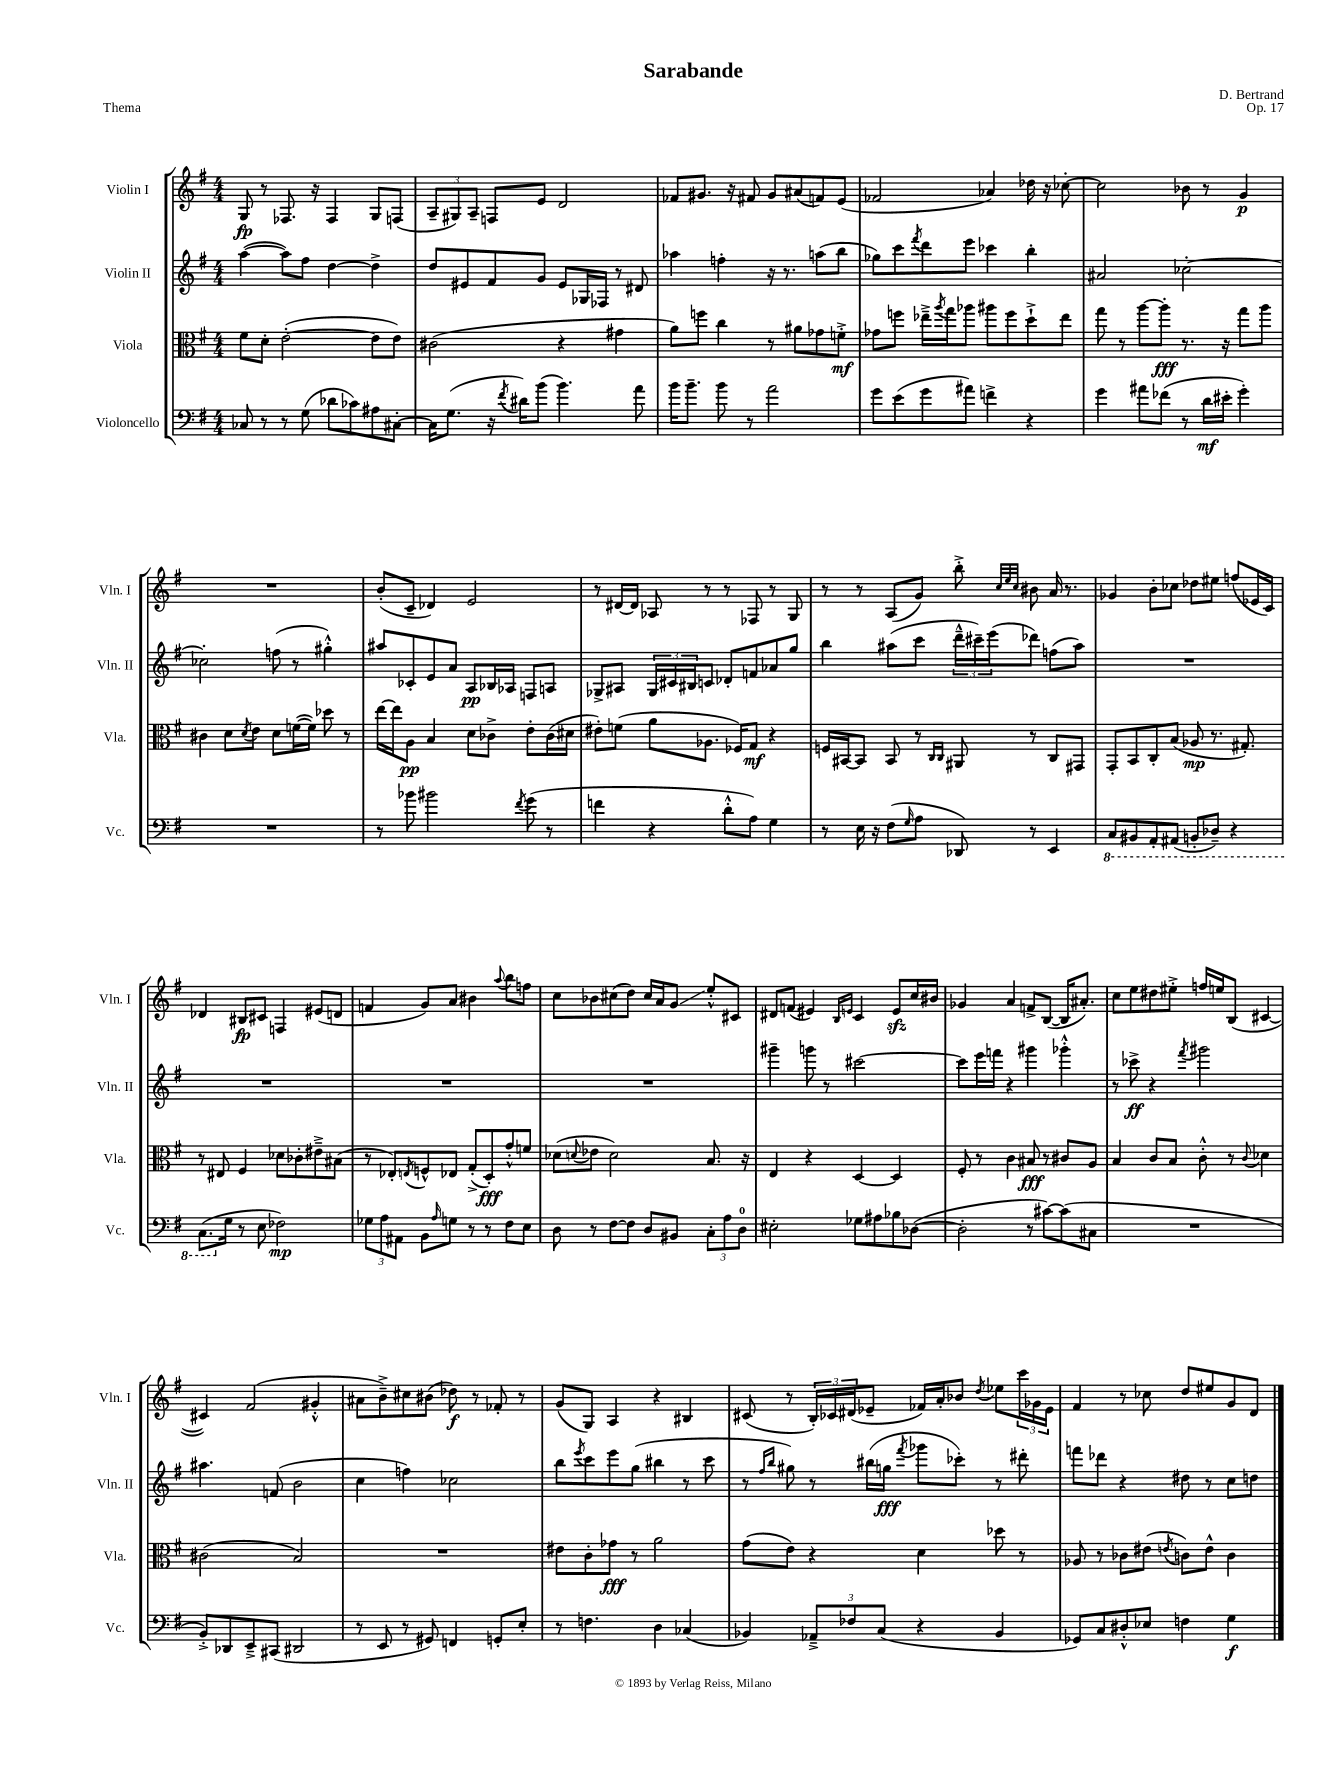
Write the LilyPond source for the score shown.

\header { title = "Sarabande" composer = "D. Bertrand" opus = "Op. 17" piece = "Thema" }
<<
\new StaffGroup <<
\new Staff = "s0" \with { instrumentName = "Violin I" shortInstrumentName = "Vln. I" } {
    \clef treble \key g \major \numericTimeSignature \time 4/4
    g8\fp r8 fes8. r16 fes4 g8 f8( |
    \tuplet 3/2 { a8-- gis8) a8-- } f8 e'8 d'2 |
    fes'8 gis'8. r16 fis'8 gis'8 ais'8( f'8) e'8( |
    fes'2 aes'4) des''16 r16 ces''8~-. |
    ces''2 bes'8 r8 g'4\p |
    R1 |
    b'8-.( c'8-- des'4) e'2 |
    r8 dis'16~ dis'16 aes8 r8 r8 fes8 r8 g8 |
    r8 r8 a8( g'8) b''8-.-> \grace { c''32 e''32 c''32 } bis'8 a'16 r8. |
    ges'4 b'8-. ces''8 des''8 eis''8 f''8( ees'16 c'16) |
    des'4 bis8\fp cis'8 f4 eis'8( d'8 |
    f'4 g'8) a'8 bis'4 \appoggiatura { a''8 } b''8 f''8 |
    c''8 bes'8 cis''8( d''8) cis''16 a'16 g'8\glissando e''8-.-^ cis'8 |
    dis'8 f'8( eis'4) \grace { b16 e'16 } c'4 e'8\sfz c''16 bis'16 |
    ges'4 a'4 f'8-> b8~( b16 ais'8.-.) |
    c''8 e''8 dis''8 eis''8-.-> f''16 e''16 b8( cis'4~ |
    cis'4) fis'2( gis'4-.-^ |
    ais'8 b'8--->) cis''8 bis'8( des''8\f) r8 fes'8-. r8 |
    g'8( g8) a4 r4 bis4 |
    cis'8( r8 \tuplet 3/2 { b16-.) ces'16 dis'16( } ees'8-- fes'16) a'16-. bes'8 \acciaccatura { d''8 } ees''8 \tuplet 3/2 { c'''16 ges'16 ees'16 } |
    fis'4 r8 ces''8 d''8 eis''8 g'8 d'8 \bar "|." |
}
\new Staff = "s1" \with { instrumentName = "Violin II" shortInstrumentName = "Vln. II" } {
    \clef treble \key g \major \numericTimeSignature \time 4/4
    a''4~( a''8) fis''8 d''4~ d''4-> |
    d''8 eis'8 fis'8 g'8 eis'8 ges16 fes16 r8 dis'8 |
    aes''4 f''4-. r16 r8. a''8( b''8 |
    ges''8) c'''8 \acciaccatura { fis'''8 } d'''8 e'''8 ces'''4 b''4-. |
    ais'2 ces''2~-. |
    ces''2-. f''8( r8 gis''4-.-^) |
    ais''8 ces'8-. e'8 a'8 a8\pp bes16 aes16 f8 a8 |
    ges8-> ais8 \tuplet 3/2 { ges16 cis'16 bis16 } c'8 des'8-. f'8 aes'8 g''8 |
    b''4 ais''8( c'''8 \tuplet 3/2 { d'''16---^ cis'''16--) e'''16( } des'''8) f''8( ais''8) |
    R1 |
    R1 |
    R1 |
    R1 |
    gis'''4-- g'''8 r8 cis'''2~ |
    cis'''8 e'''16 f'''16 r4 gis'''4 ges'''4-.-^ |
    r8 ces'''8->\ff r4 \acciaccatura { fis'''8 } gis'''2 |
    ais''4. f'8( b'2 |
    c''4 f''4) ces''2 |
    b''8 \acciaccatura { e'''8 } c'''8 e'''8 g''8( bis''4 r8 c'''8 |
    r8 \grace { fis''16 b''16 } gis''8) r8 bis''16( g''16\fff \acciaccatura { fis'''8 } ges'''8 ces'''8-.) r8 dis'''8-. |
    f'''8 des'''8 r4 dis''8 r8 c''8 d''8 \bar "|." |
}
\new Staff = "s2" \with { instrumentName = "Viola" shortInstrumentName = "Vla." } {
    \clef alto \key g \major \numericTimeSignature \time 4/4
    fis'8 d'8-. e'2~-.( e'8 e'8) |
    cis'2( r4 gis'4 |
    a'8) f''8 c''4 r8 ais'8 ges'8 f'8-.->\mf |
    ges'8 f''8 ees''16---> \acciaccatura { a''8 } g''16 aes''8 ais''8 f''8 d''8-!-> ees''8 |
    g''8 r8 a''8~ a''8-.\fff r8. r16 g''8 a''8 |
    cis'4 d'8 \acciaccatura { d'8 } e'8 d'8 f'16~( f'16) des''8 r8 |
    e''16~ e''16 a8\pp b4 d'8 ces'8-> e'8-. ces'16( dis'16 |
    eis'8-.) f'8( a'8 aes8. fes16) g8\mf r4 |
    f16 bis,16~ bis,8 bis,8 r8 \grace { c16 c16 } ais,8 r8 c8 gis,8 |
    g,8-. b,8 c8-. b8( aes8\mp r8. gis8.-.) |
    r8 eis8 fis4 des'8 ces'8-. eis'8---> bis8( |
    r8 ees8-.) \acciaccatura { e8 } f8-^ ees8 g8-.->( d8-.\fff) g'8-.-^ f'8 |
    des'8( \appoggiatura { d'8 } ees'8 d'2) b8. r16 |
    e4 r4 d4~ d4 |
    fis8-. r8 c'4 bis8\fff r8 cis'8 a8 |
    b4 c'8 b8 c'8-.-^ r8 \appoggiatura { c'8 } des'4 |
    cis'2( b2) |
    R1 |
    eis'8 c'8-. ges'8\fff r8 a'2 |
    g'8( e'8) r4 d'4 des''8 r8 |
    aes8 r8 ces'8 eis'8( \acciaccatura { e'8 } c'8) e'8-^ c'4 \bar "|." |
}
\new Staff = "s3" \with { instrumentName = "Violoncello" shortInstrumentName = "Vc." } {
    \clef bass \key g \major \numericTimeSignature \time 4/4
    ces8 r8 r8 g8( des'8 ces'8) ais8 cis8~-. |
    cis16 g8.( r16 \acciaccatura { fis'8 } dis'16) b'8( b'4.) a'8 |
    b'16 b'8.-- b'8 r8 a'2 |
    g'8 e'8( g'8 ais'8) f'4-> r4 |
    g'4 ais'8 fes'8( r8 d'16\mf eis'16-. g'4-.) |
    R1 |
    r8 bes'8 bis'2 \acciaccatura { fis'8 } g'8( r8 |
    f'4 r4 d'8-.-^ a8) g4 |
    r8 e16 r16 fis8( \grace { g16 } a8 des,8) r8 e,4 |
    \ottava #-1 c,8 bis,,8 a,,8-. ais,,8( b,,8-. des,8--) r4 |
    c,8.( \ottava #0 g16 r8 e8 fes2\mp) |
    \tuplet 3/2 { ges8 a8 ais,8 } b,8 \grace { a16 } g8 r8 r8 fis8 e8 |
    d8 r8 fis8~ fis8 d8 bis,8 \tuplet 3/2 { c8-. a8 d8-0 } |
    eis2-. ges8 ais8 bes8 des8~( |
    des2-. r8 cis'8~) cis'8( cis8 |
    R1 |
    b,8-.->) des,8 e,8---> cis,8( dis,2 |
    r8 e,8 r8 gis,8) f,4 g,8-. e8-. |
    r8 f4. d4 ces4( |
    bes,4) \tuplet 3/2 { aes,8---> fes8 c8( } r4 bes,4 |
    ges,8) c8 dis8-.-^ ees8 f4 g4\f \bar "|." |
}
>>
>>
\layout { \context { \Score \remove "Bar_number_engraver" } }
